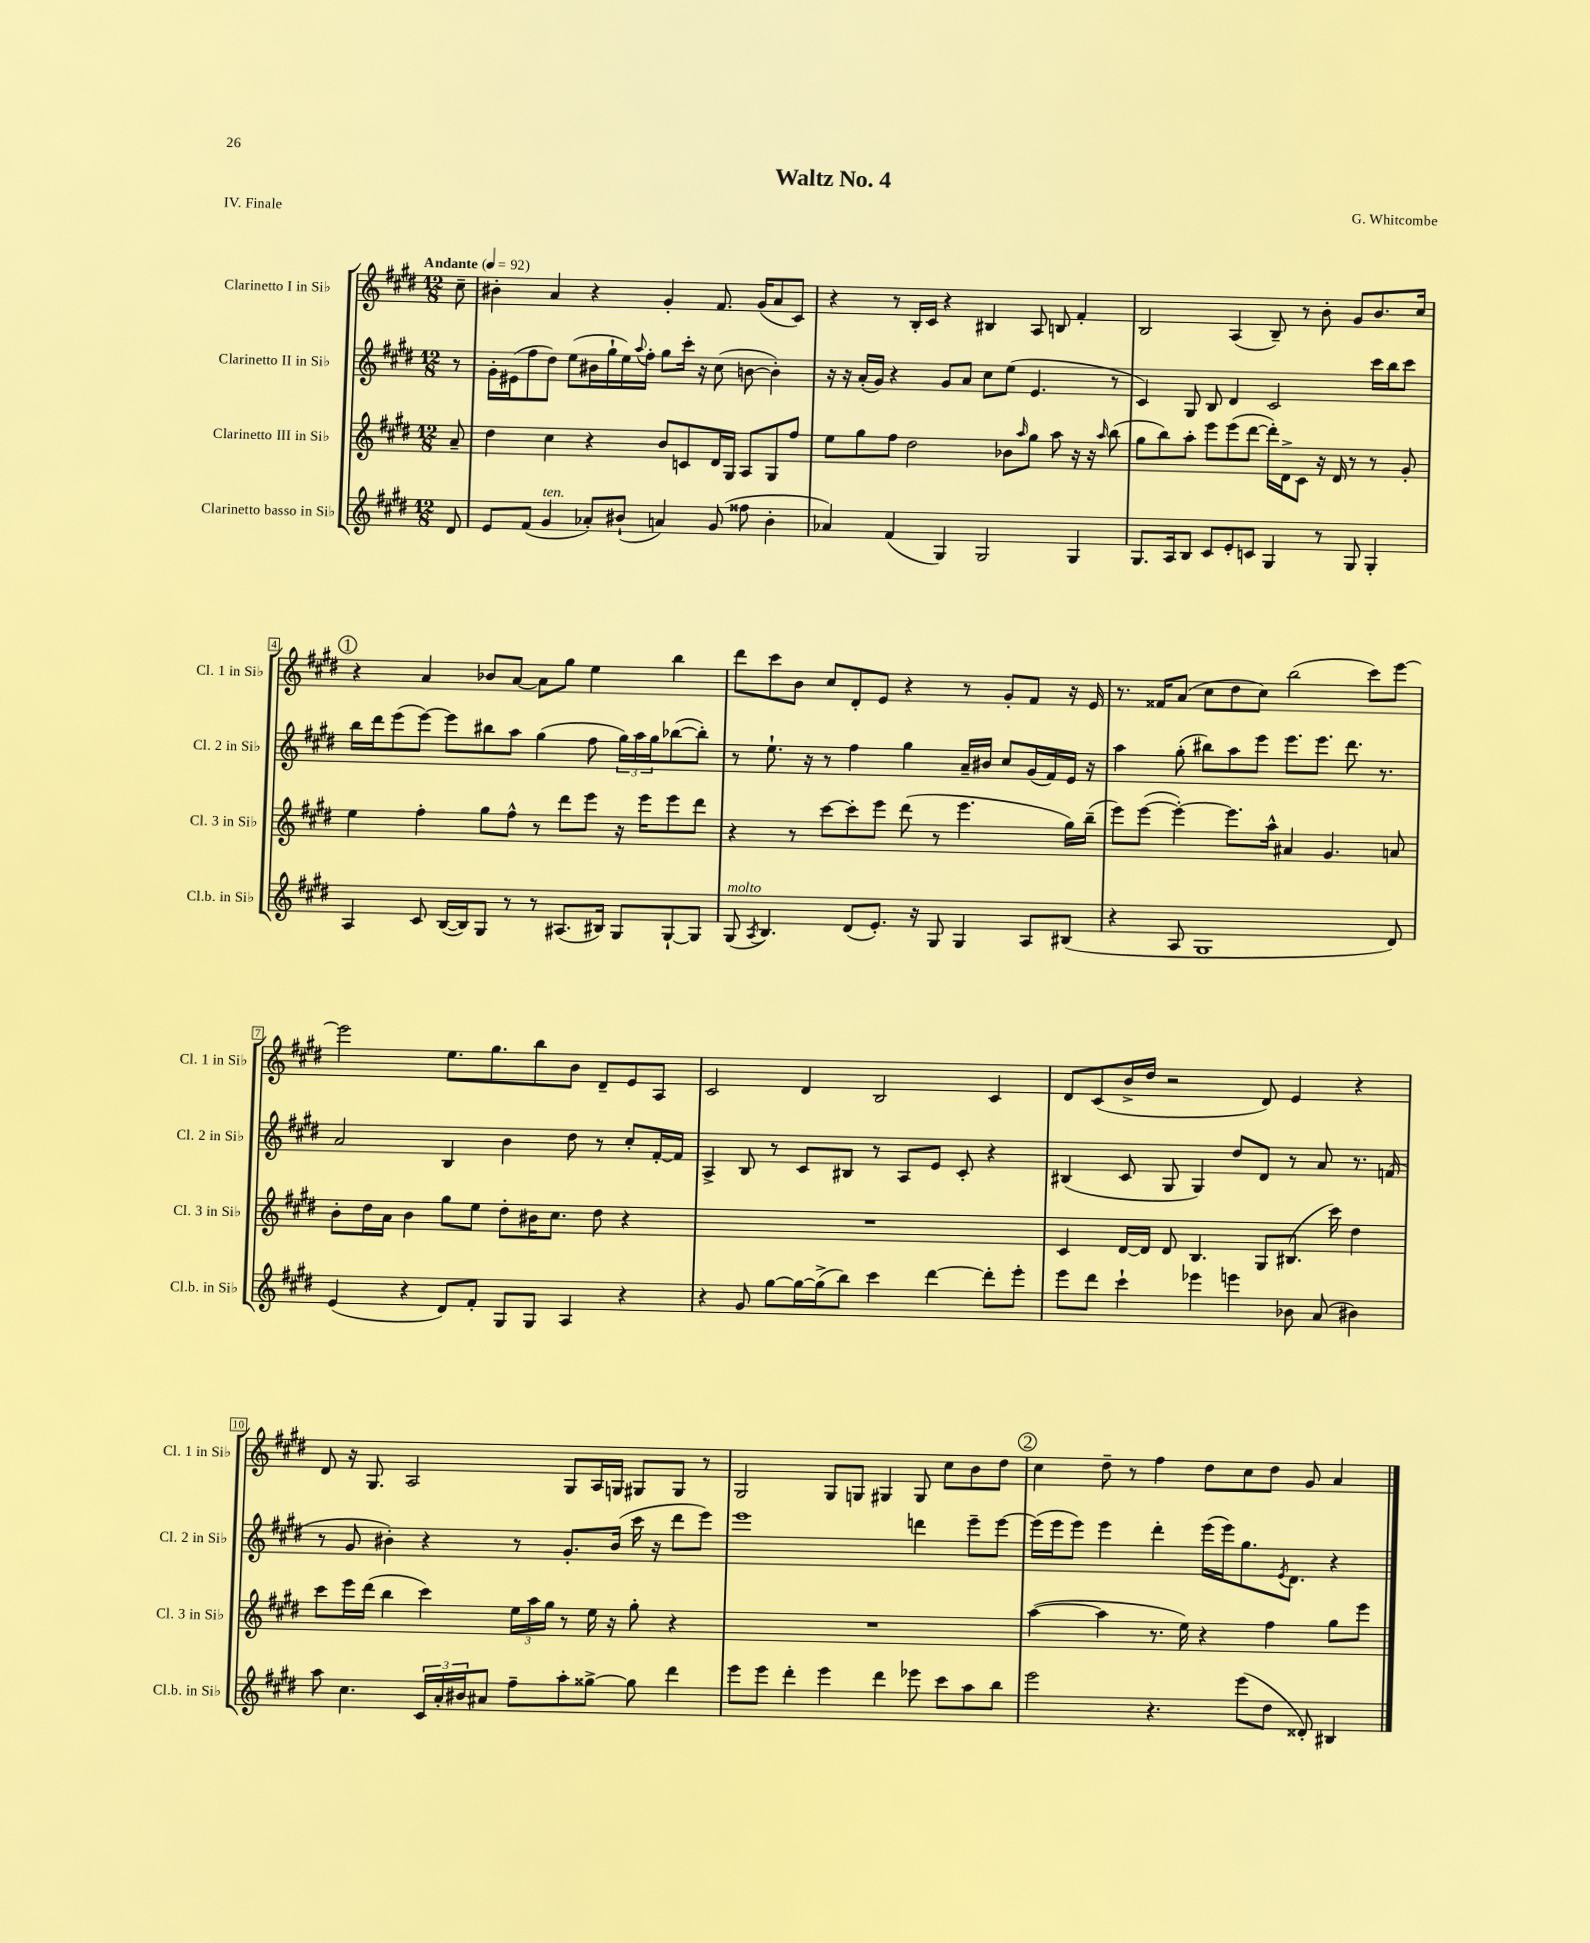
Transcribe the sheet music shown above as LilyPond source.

\header { title = "Waltz No. 4" composer = "G. Whitcombe" piece = "IV. Finale" }
<<
\new StaffGroup <<
\new Staff = "s0" \with { instrumentName = "Clarinetto I in Sib" shortInstrumentName = "Cl. 1 in Sib" } {
    \clef treble \key e \major \numericTimeSignature \time 12/8 \partial 8 \tempo "Andante" 4 = 92
    cis''8-- |
    bis'4-. a'4 r4 gis'4-. fis'8. gis'16( a'8 cis'8) |
    r4 r8 b16-. cis'16 r4 bis4 a8 b8 fis'4-. |
    b2 a4( b8--) r8 b'8-. gis'8 b'8. cis''16 |
    \mark \markup { \circle "1" } r4 a'4 bes'8 a'8~ a'8 gis''8 e''4 b''4 |
    dis'''8 cis'''8 b'8 cis''8 dis'8-. e'8 r4 r8 gis'8-. fis'8 r16 e'16 |
    r8. fisis'16 a'8( cis''8 dis''8 cis''8) b''2( cis'''8) e'''8~ |
    e'''2 e''8. gis''8. b''8 b'8 dis'8-- e'8 a8 |
    cis'2 dis'4 b2 cis'4 |
    dis'8 cis'8( b'16-> dis''16 r2 dis'8) e'4 r4 |
    dis'8 r16 gis8. a2 gis8 a16 g16 gis8 gis8 r8 |
    gis2 gis8 g8 gis4 gis8 cis''8 b'8 dis''8 |
    \mark \markup { \circle "2" } cis''4 dis''8-- r8 fis''4 dis''8 cis''8 dis''8 gis'8 a'4 \bar "|." |
}
\new Staff = "s1" \with { instrumentName = "Clarinetto II in Sib" shortInstrumentName = "Cl. 2 in Sib" } {
    \clef treble \key e \major \numericTimeSignature \time 12/8 \partial 8
    r8 |
    gis'16-. eis'16( fis''8 dis''8) e''8( bis'16 gis''16-! e''16) \appoggiatura { a''8 } fis''16-. gis''8 cis'''16-. r16 cis''8( b'8~ b'4-.) |
    r16 r16 a'16-.( gis'16) r4 gis'8 a'8 cis''8 e''8( e'4. r8 |
    cis'4) gis8 b8 dis'4 cis'2 cis'''16 b''16 cis'''8 |
    \mark \markup { \circle "1" } b''16 dis'''16 e'''8( e'''8~) e'''8 bis''8 a''8 gis''4( fis''8 \tuplet 3/2 { gis''16) a''16 gis''16 } bes''8~( bes''8-.) |
    r8 e''8.-! r16 r8 fis''4 gis''4 a'16-- bis'16 cis''8 gis'16( fis'16) e'16 r16 |
    a''4 gis''8-.( bis''8) a''8 e'''8 e'''8. e'''8. dis'''8. r8. |
    a'2 b4 b'4 dis''8 r8 cis''8-. fis'16~-. fis'16 |
    a4-> b8 r8 cis'8 bis8 r8 a8 e'8 cis'8-. r4 |
    bis4( cis'8 gis8 gis4) dis''8 dis'8 r8 a'8 r8. f'16( |
    r8 gis'8 bis'4-.) r4 r8 gis'8.-. bis'16( cis'''16 r16 dis'''8 e'''8) |
    e'''1 d'''4 e'''8-- e'''8~ |
    \mark \markup { \circle "2" } e'''16( e'''16 e'''8) e'''4 dis'''4-. e'''16( e'''16) gis''8. \acciaccatura { e'8 } dis'8. r4 \bar "|." |
}
\new Staff = "s2" \with { instrumentName = "Clarinetto III in Sib" shortInstrumentName = "Cl. 3 in Sib" } {
    \clef treble \key e \major \numericTimeSignature \time 12/8 \partial 8
    a'8-- |
    dis''4 cis''4 r4 b'8 c'8 dis'16 gis16 a8 gis8 fis''8 |
    e''8 gis''8 fis''8 dis''2 bes'8 \grace { a''16 } gis''8 a''8 r16 r16 \grace { a''16 } b''8( |
    gis''8 b''8) a''8-. e'''8 e'''8( dis'''8~ dis'''16-.) dis'16-> cis'8 r16 dis'16 r8 r8 gis'8-. |
    \mark \markup { \circle "1" } e''4 fis''4-. gis''8 fis''8-^ r8 dis'''8 e'''8 r16 e'''16 e'''8 dis'''8 |
    r4 r8 cis'''8~ cis'''8-. e'''8 dis'''8( r8 e'''4. gis''16) b''16--( |
    e'''8) e'''8~( e'''4~-.) e'''8. a''16-^ ais'4 gis'4. a'8 |
    b'8-. dis''16 a'16 b'4 gis''8 e''8 dis''8-. bis'16 cis''8. dis''8 r4 |
    R1. |
    cis'4 dis'16~ dis'16 dis'8 b4. gis8 bis8.( cis'''16) dis''4 |
    cis'''8 e'''16 dis'''16( b''4 cis'''4) \tuplet 3/2 { e''16 a''16 gis''16 } r8 e''16 r16 gis''8-. r4 |
    R1. |
    \mark \markup { \circle "2" } a''4~( a''4 r8. e''16) r4 fis''4 gis''8 e'''8 \bar "|." |
}
\new Staff = "s3" \with { instrumentName = "Clarinetto basso in Sib" shortInstrumentName = "Cl.b. in Sib" } {
    \clef treble \key e \major \numericTimeSignature \time 12/8 \partial 8
    dis'8 |
    e'8 fis'8( gis'4^\markup { \italic "ten." } aes'8-.) bis'8-!( a'4) gis'8( fisis''8 bis'4-. |
    aes'4) fis'4( gis4) gis2 gis4 |
    gis8. a16 b8 cis'8 e'8-. c'8 gis4 r8 gis8 gis4-. |
    \mark \markup { \circle "1" } a4 cis'8 b16~( b16) gis8 r8 r8 ais8.( bis16) gis8 gis8~-! gis8 |
    gis8^\markup { \italic "molto" }( \acciaccatura { a8 } b4.) dis'8( e'8.-.) r16 gis8 gis4 a8 bis8( |
    r4 a8 gis1 dis'8) |
    e'4( r4 dis'8) fis'8-. gis8 gis8 a4 r4 |
    r4 gis'8 gis''8~ gis''16~ gis''16->( b''8) cis'''4 dis'''4~ dis'''8-. e'''8-. |
    e'''8 dis'''8 cis'''4-! ees'''4 e'''4 bes'8 a'8( bis'4) |
    a''8 cis''4. \tuplet 3/2 { cis'16 a'16-. bis'16 } ais'8 fis''8-- a''8-. gisis''8~-> gisis''8 dis'''4 |
    e'''8 e'''8 dis'''4-. e'''4 dis'''4 ees'''8 cis'''8 a''8 b''8 |
    \mark \markup { \circle "2" } e'''2 r4. e'''8( dis''8 disis'8-.) bis4 \bar "|." |
}
>>
>>
\layout { \context { \Score \override BarNumber.stencil = #(make-stencil-boxer 0.1 0.3 ly:text-interface::print) } }
